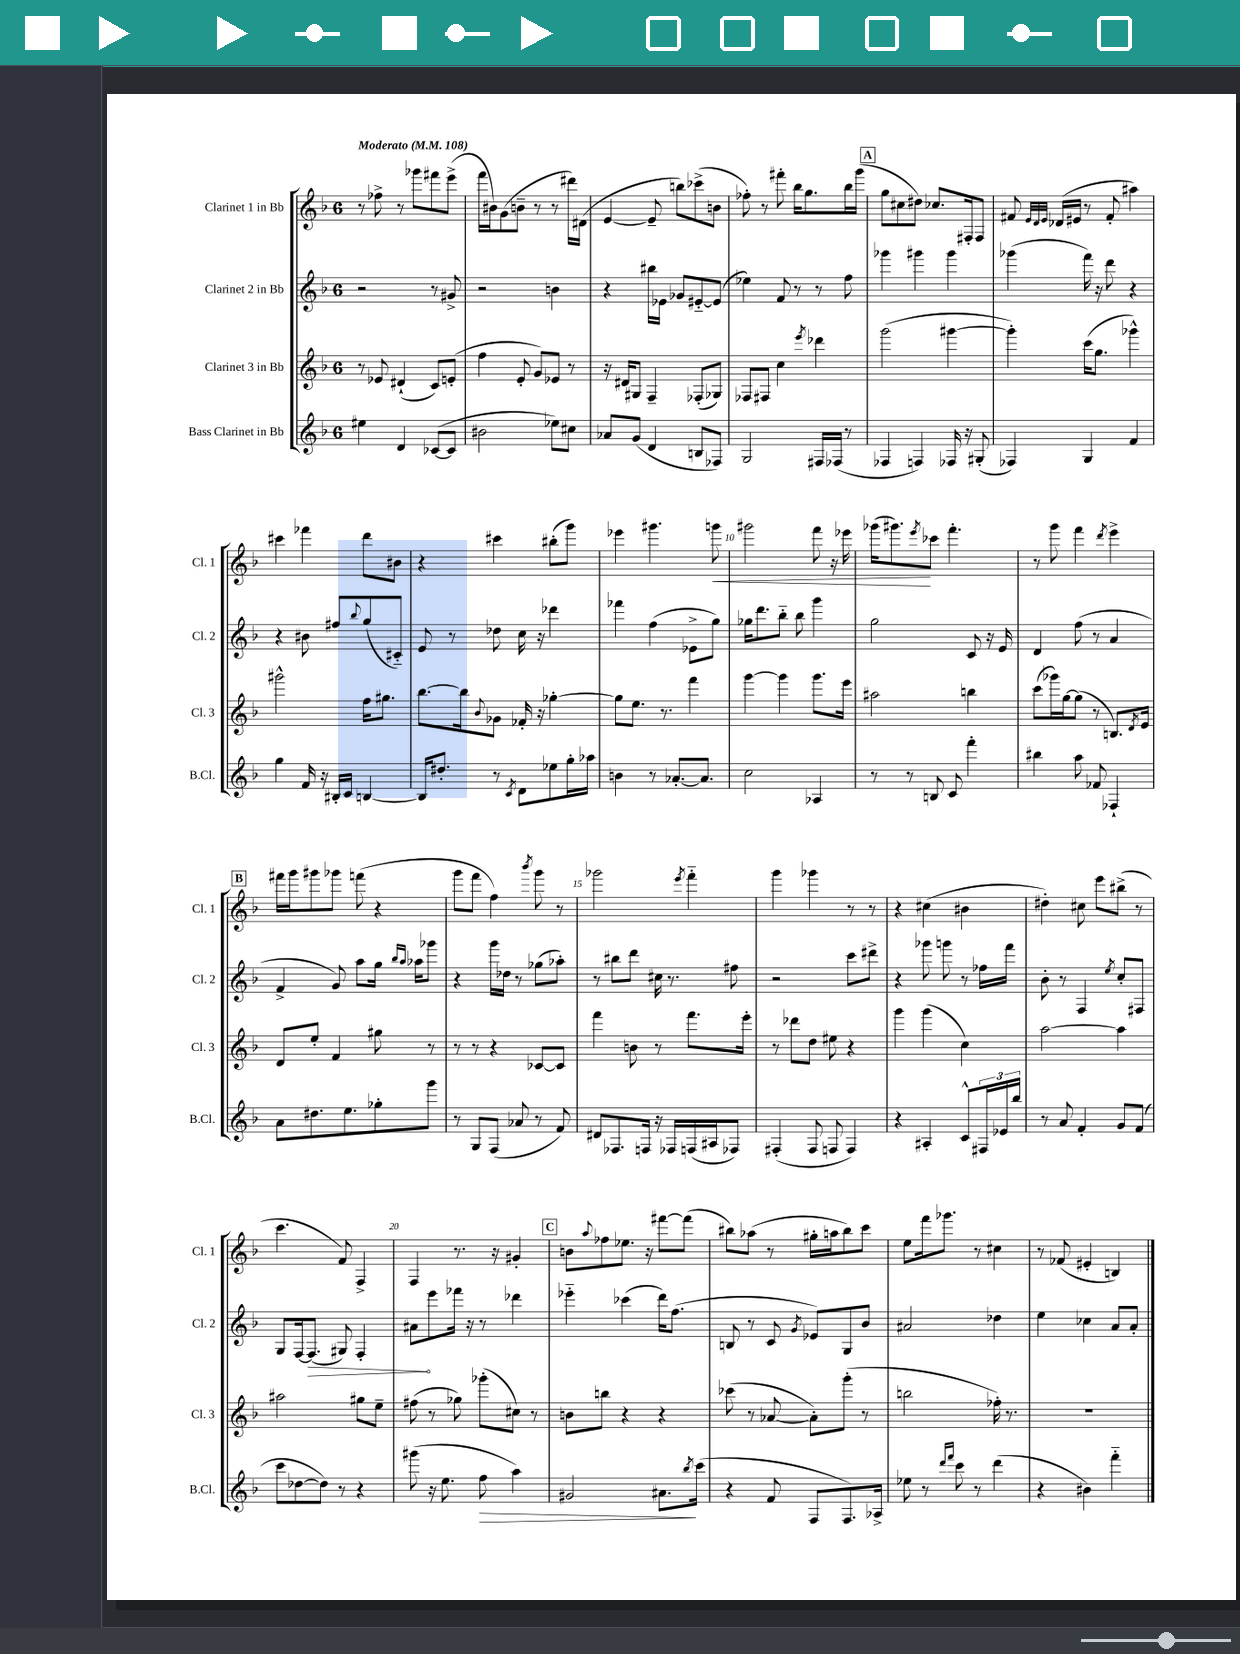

**kern	**dynam	**kern	**kern	**dynam	**kern	**dynam
*part4	*part4	*part3	*part2	*part2	*part1	*part1
*staff4	*staff4	*staff3	*staff2	*staff2	*staff1	*staff1
*I"Bass Clarinet in Bb	*	*I"Clarinet 3 in Bb	*I"Clarinet 2 in Bb	*	*I"Clarinet 1 in Bb	*
*I'B.Cl.	*	*I'Cl. 3	*I'Cl. 2	*	*I'Cl. 1	*
*clefG2	*	*clefG2	*clefG2	*	*clefG2	*
*k[b-]	*	*k[b-]	*k[b-]	*	*k[b-]	*
*M6/8	*	*M6/8	*M6/8	*	*M6/8	*
*MM108	*	*MM108	*MM108	*	*MM108	*
=1	=1	=1	=1	=1	=1	=1
!	!	!	!	!	!LO:TX:a:B:t=Moderato	!
4ee#X\	.	8r	2r	.	8r	.
.	.	8e-X/	.	.	8ff-X^\	.
4d/	.	(4d#X`/	.	.	8r	.
.	.	.	.	.	8ggg-X\L	.
([8c-X/L	.	8c/L)	8r	.	8fff#X\	.
8c-/J]	.	(8en'/J	8g#X^/	.	(8eee^\J	.
=2	=2	=2	=2	=2	=2	=2
2b#X\	.	4ff\	2r	.	16fff\LL	.
.	.	.	.	.	16b#X\J)	.
.	.	.	.	.	(8g\	.
.	.	8e'/	.	.	8bn~\J	.
.	.	8g/L)	.	.	8r	.
8ee-X\L)	.	8e-X/J	4bn\	.	8r	.
8cc#X\J	.	8r	.	.	16ddd#X\LL)	.
.	.	.	.	.	(16d#X\JJ	.
=3	=3	=3	=3	=3	=3	=3
8a-X/L	.	16r	4r	.	[4e/	.
.	.	16d#X/KL	.	.	.	.
(8g/J	.	8G#X/J	.	.	.	.
4d/	.	4F~/	16bb#X\LL	.	8e~/]	.
.	.	.	16e-X\JJ	.	.	.
.	.	.	8g-X/L	.	8bbn\L)	.
8Bn/L	.	(8F-X'/L	[8e#X/	.	(8ccc-X^\	.
8F-X/J)	.	8G-X/J)	(8e#/J]	.	8bn\J	.
=4	=4	=4	=4	=4	=4	=4
2G/	.	8F-X/L	4ee-X\)	.	8ff-X'\)	.
.	.	8F#X/J	.	.	8r	.
.	.	4cc\	8f/	.	8fff#X'\	.
.	.	.	8r	.	16bb-\KL	.
.	.	.	.	.	8.gg\	.
.	.	8qeee/	.	.	.	.
16F#X/LL	.	4ddd-X\	8r	.	.	.
(16F-X/JJ	.	.	.	.	.	.
8r	.	.	8ff\	.	16bb-\L	.
.	.	.	.	.	(16ggg\JJ	.
!!LO:REH:place=s1:t=A
=5	=5	=5	=5	=5	=5	=5
4F-X/	.	(2ggg\	4ggg-X\	.	8gg\L	.
.	.	.	.	.	8cc#X\	.
4Fn/)	.	.	4ggg#X\	.	8dd#X\J)	.
.	.	.	.	.	8.cc-X/L	.
16F-X/	.	[4ggg#X\	4ggg#\	.	.	.
16r	.	.	.	.	16F#X'/k	.
(8G#X'/	.	.	.	.	8F#/J	.
=6	=6	=6	=6	=6	=6	=6
4F-X/)	.	4ggg#'\])	(4ggg-X\	.	8f#X/	.
.	.	.	.	.	32qqe/LLL	.
.	.	.	.	.	32qqd/	.
.	.	.	.	.	32qqe/JJJ	.
.	.	.	.	.	(16d-X/LL	.
.	.	.	.	.	16e#X/JJ	.
4G/	.	(16ccc\KL	16fff\)	.	8r	.
.	.	8.gg\J	16r	.	.	.
.	.	.	8ddd\	.	8f#'/	.
4f/	.	4ggg-X^^\)	4r	.	4aa#X\)	.
!!LO:LB:g=z
=7	=7	=7	=7	=7	=7	=7
4gg\	.	2ggg#X^^\	4r	.	4ccc#X\	.
16f/	.	.	8b#X\	.	4fff-X\	.
16r	.	.	.	.	.	.
16B#X'/LL	.	.	8ff#X/L	.	.	.
16c/JJ	.	.	.	.	.	.
.	.	.	8qqbb-/	.	.	.
[4Bn/	.	16ff\KL	(8gg/	.	8ddd\L	.
.	.	8.gg#X\J	.	.	.	.
.	.	.	8c#X/J)	.	8b#X\J	.
=8	=8	=8	=8	=8	=8	=8
16B/KL]	.	[8.bb-\L	8e/	.	4r	.
8.dd#X'/J	.	.	.	.	.	.
.	.	.	8r	.	.	.
.	.	16bb-\k]	.	.	.	.
.	.	8qqb-/	.	.	.	.
8r	.	8g-X\J	8dd-X\	.	4ccc#X\	.
8qc/	.	.	.	.	.	.
8d\L	.	16f-X'/	16cc\	.	.	.
.	.	16r	16r	.	.	.
8ee-X\	.	[4gg-X'\	4ddd-X\	.	(8bb#X'\L	.
16gg'\L	.	.	.	.	8ggg\J)	.
16aa-X\JJ	.	.	.	.	.	.
=9	=9	=9	=9	=9	=9	=9
4bn\	.	8gg-\L]	4fff-X\	.	4eee-X\	.
.	.	8.ee\J	.	.	.	.
8r	.	.	(4ff\	.	4.ggg#X\	.
.	.	8.r	.	.	.	.
[8.a-X'/L	.	.	.	.	.	.
.	.	4fff\	8e-X^\L	.	.	.
8.a-/J]	.	.	.	.	.	.
!	!	!	!	!	!	!LO:HP:b
.	.	.	8gg\J)	.	8gggn\	<
=10	=10	=10	=10	=10	=10	=10
2cc\	.	[4ggg\	16gg-X\KL	.	2ggg#X\	.
.	.	.	8.ddd\	.	.	.
.	.	4ggg\]	8bb-\J	.	.	.
.	.	.	8bb-\	.	.	.
4A-X/	.	8.ggg\L	4ggg\	.	8fff\	.
.	.	.	.	.	16r	.
.	.	16eee\Jk	.	.	16eee-X\	.
=11	=11	=11	=11	=11	=11	=11
8r	.	2aa#X\	2gg\	.	(16ggg-X\KL	.
.	.	.	.	.	8.ggg#X\)	.
8r	.	.	.	.	.	.
.	.	.	.	.	8qeee/	.
8Bn/	.	.	.	.	8ccc-X\J	[
8c/	.	.	.	.	4.fff'\	.
4fff'\	.	4bbn\	8c/	.	.	.
.	.	.	16r	.	.	.
.	.	.	16e/	.	.	.
=12	=12	=12	=12	=12	=12	=12
4bb#X\	.	(8ccc\L	4d/	.	8r	.
.	.	16ggg-X\L)	.	.	8ggg\	.
.	.	[16gg\J	.	.	.	.
8aa\	.	(8gg\J]	(8ff\	.	4fff\	.
8f-X/	.	8r	8r	.	.	.
.	.	.	.	.	8qddd/	.
4F-X`/	.	8.Bn/L)	4a/	.	4eee^\	.
.	.	8qd/	.	.	.	.
.	.	16e/Jk	.	.	.	.
!!LO:LB:g=z
!!LO:REH:place=s1:t=B
=13	=13	=13	=13	=13	=13	=13
8a\L	.	8d/L	4f^/	.	16fff#X\LL	.
.	.	.	.	.	16ggg\J	.
8.dd#X\	.	8ee'/J	.	.	8ggg#X\	.
.	.	4f/	8g/)	.	8ggg-X\J	.
8.ee\	.	.	.	.	.	.
.	.	.	8aa\L	.	(8fffn\	.
8gg-X'\	.	8gg#X\	16gg\Jk	.	4r	.
.	.	.	16qqbb-/LL	.	.	.
.	.	.	16qqaa/JJ	.	.	.
.	.	.	16aa-X\KL	.	.	.
8ggg\J	.	8r	8ggg-X\J	.	.	.
=14	=14	=14	=14	=14	=14	=14
8r	.	8r	4r	.	8ggg\L	.
8G/L	.	8r	.	.	8fff\J	.
(8F/J	.	4r	16ggg\LL	.	4ff\)	.
.	.	.	16dd-X\JJ	.	.	.
8a-X/	.	.	8r	.	.	.
.	.	.	.	.	8qbbb-/	.
8r	.	[8c-X/L	(8gg-X\L	.	8ggg\	.
8f/)	.	8c-/J]	8aa-X'\J)	.	8r	.
=15	=15	=15	=15	=15	=15	=15
8d#X/L	.	4fff\	8r	.	2ggg-X\	.
8.F-X/	.	.	8bb#X\L	.	.	.
.	.	8bn\	8ddd\J	.	.	.
16Fn/Jk	.	.	.	.	.	.
16r	.	8r	16cc#X\	.	.	.
16F-X/LL	.	.	8.r	.	.	.
.	.	.	.	.	8qeee/	.
(16Fn/	.	8.fff\L	.	.	4fff\	.
16A#X/J	.	.	.	.	.	.
8F-X/J)	.	.	8ff#X\	.	.	.
.	.	16eee'\Jk	.	.	.	.
=16	=16	=16	=16	=16	=16	=16
(4F#X'/	.	8r	2r	.	4ggg\	.
.	.	8ddd-X\L	.	.	.	.
8F#/	.	8dd\J	.	.	4ggg-X\	.
8Fn/	.	8ee#X\	.	.	.	.
4F/)	.	4r	8ccc\L	.	8r	.
.	.	.	8ddd#X^\J	.	8r	.
=17	=17	=17	=17	=17	=17	=17
4r	.	4ggg\	4r	.	4r	.
4A#X'/	.	(4ggg\	8ggg-X\	.	(4cc#X\	.
.	.	.	8gggn\	.	.	.
8c^^/L	.	4cc\)	8r	.	4b#X\	.
24F#X/L	.	.	16ff-X\LL	.	.	.
24e-X/	.	.	.	.	.	.
.	.	.	16fff\JJ	.	.	.
24bb-/JJ	.	.	.	.	.	.
=18	=18	=18	=18	=18	=18	=18
8r	.	[2aa\	8b-'\	.	4dd#X'\)	.
8a/	.	.	8r	.	.	.
4f'/	.	.	4F/	.	8cc#X\	.
.	.	.	.	.	8eee\L	.
.	.	.	8qee/	.	.	.
8g/L	.	4aa\]	8cc'/L	.	(8bb#X^\J	.
(8f/J	.	.	8F#X/J	.	8r	.
!!LO:LB:g=z
=19	=19	=19	=19	=19	=19	=19
8ccc\L	.	2aa#X\	8G/L	.	4.ccc\	.
[8dd-X\	.	.	[16F/k	.	.	.
!	!	!	!	!LO:HP:b	!	!
.	.	.	(8.F/J]	>	.	.
8dd-\J])	.	.	.	.	.	.
8r	.	.	8G#X/)	.	8f/)	.
4r	.	8gg#X\L	4F'/	.	4F^/	.
.	.	8ee~\J	.	.	.	.
=20	=20	=20	=20	=20	=20	=20
(8ggg#X\	.	(8ff#X\	8a#X\L	.	4F/	.
16r	.	8r	8eee\	]	.	.
8.ee\	.	.	.	.	.	.
.	.	8gg-X\)	16fff-X\Jk	.	8.r	.
.	.	.	16r	.	.	.
!	!LO:HP:b	!	!	!	!	!
8ff\	>	(8ggg-X'\L	8r	.	.	.
.	.	.	.	.	16r	.
4aa\)	.	8cc#X\J)	4ddd-X\	.	4g#X'/	.
.	.	8r	.	.	.	.
!!LO:REH:place=s1:t=C
=21	=21	=21	=21	=21	=21	=21
2g#X/	.	8bn\L	4eee-X\	.	8bn\L	.
.	.	.	.	.	8qqaa/	.
.	.	8bbn\J	.	.	8ff-X\	.
.	.	4r	(4ccc-X\	.	8.ee-X\J	.
.	.	.	.	.	16r	.
8.a#X\L	.	4r	16ddd\KL)	.	[8fff#X\L	.
.	.	.	(8.ff\J	.	.	.
.	.	.	.	.	(8fff#\J]	.
8qbb-/	.	.	.	.	.	.
(16ccc\Jk	]	.	.	.	.	.
=22	=22	=22	=22	=22	=22	=22
4r	.	(8ccc-X\	8Bn/	.	8bb#X\L)	.
.	.	8r	8r	.	(8aa-X\J	.
8f/	.	[8a-X/	8c/	.	8r	.
.	.	.	8qg/	.	.	.
8F/L	.	8a-'\L])	8e-X/L)	.	16gg#X'\LL	.
.	.	.	.	.	16aan\J	.
8.F/)	.	(8ggg'\J	8G/	.	8bb#\)	.
.	.	8r	8b-/J	.	8ccc\J	.
16A-X^/Jk	.	.	.	.	.	.
=23	=23	=23	=23	=23	=23	=23
8ee-X\	.	2bbn\	2a#X/	.	8ee\L	.
8r	.	.	.	.	16fff\k	.
.	.	.	.	.	8.ggg-X\J	.
16qqddd/LL	.	.	.	.	.	.
16qqfff/JJ	.	.	.	.	.	.
8ccc\	.	.	.	.	.	.
8r	.	.	.	.	8r	.
(4ddd\	.	16ff-X'\)	4dd-X\	.	4cc#X\	.
.	.	8.r	.	.	.	.
=24	=24	=24	=24	=24	=24	=24
4r	.	2.r	4ee\	.	8r	.
.	.	.	.	.	(8f-X/	.
4b#X\)	.	.	4cc-X\	.	4e#X'/	.
4fff\	.	.	8a/L	.	4Bn/)	.
.	.	.	8a'/J	.	.	.
==	==	==	==	==	==	==
*-	*-	*-	*-	*-	*-	*-
